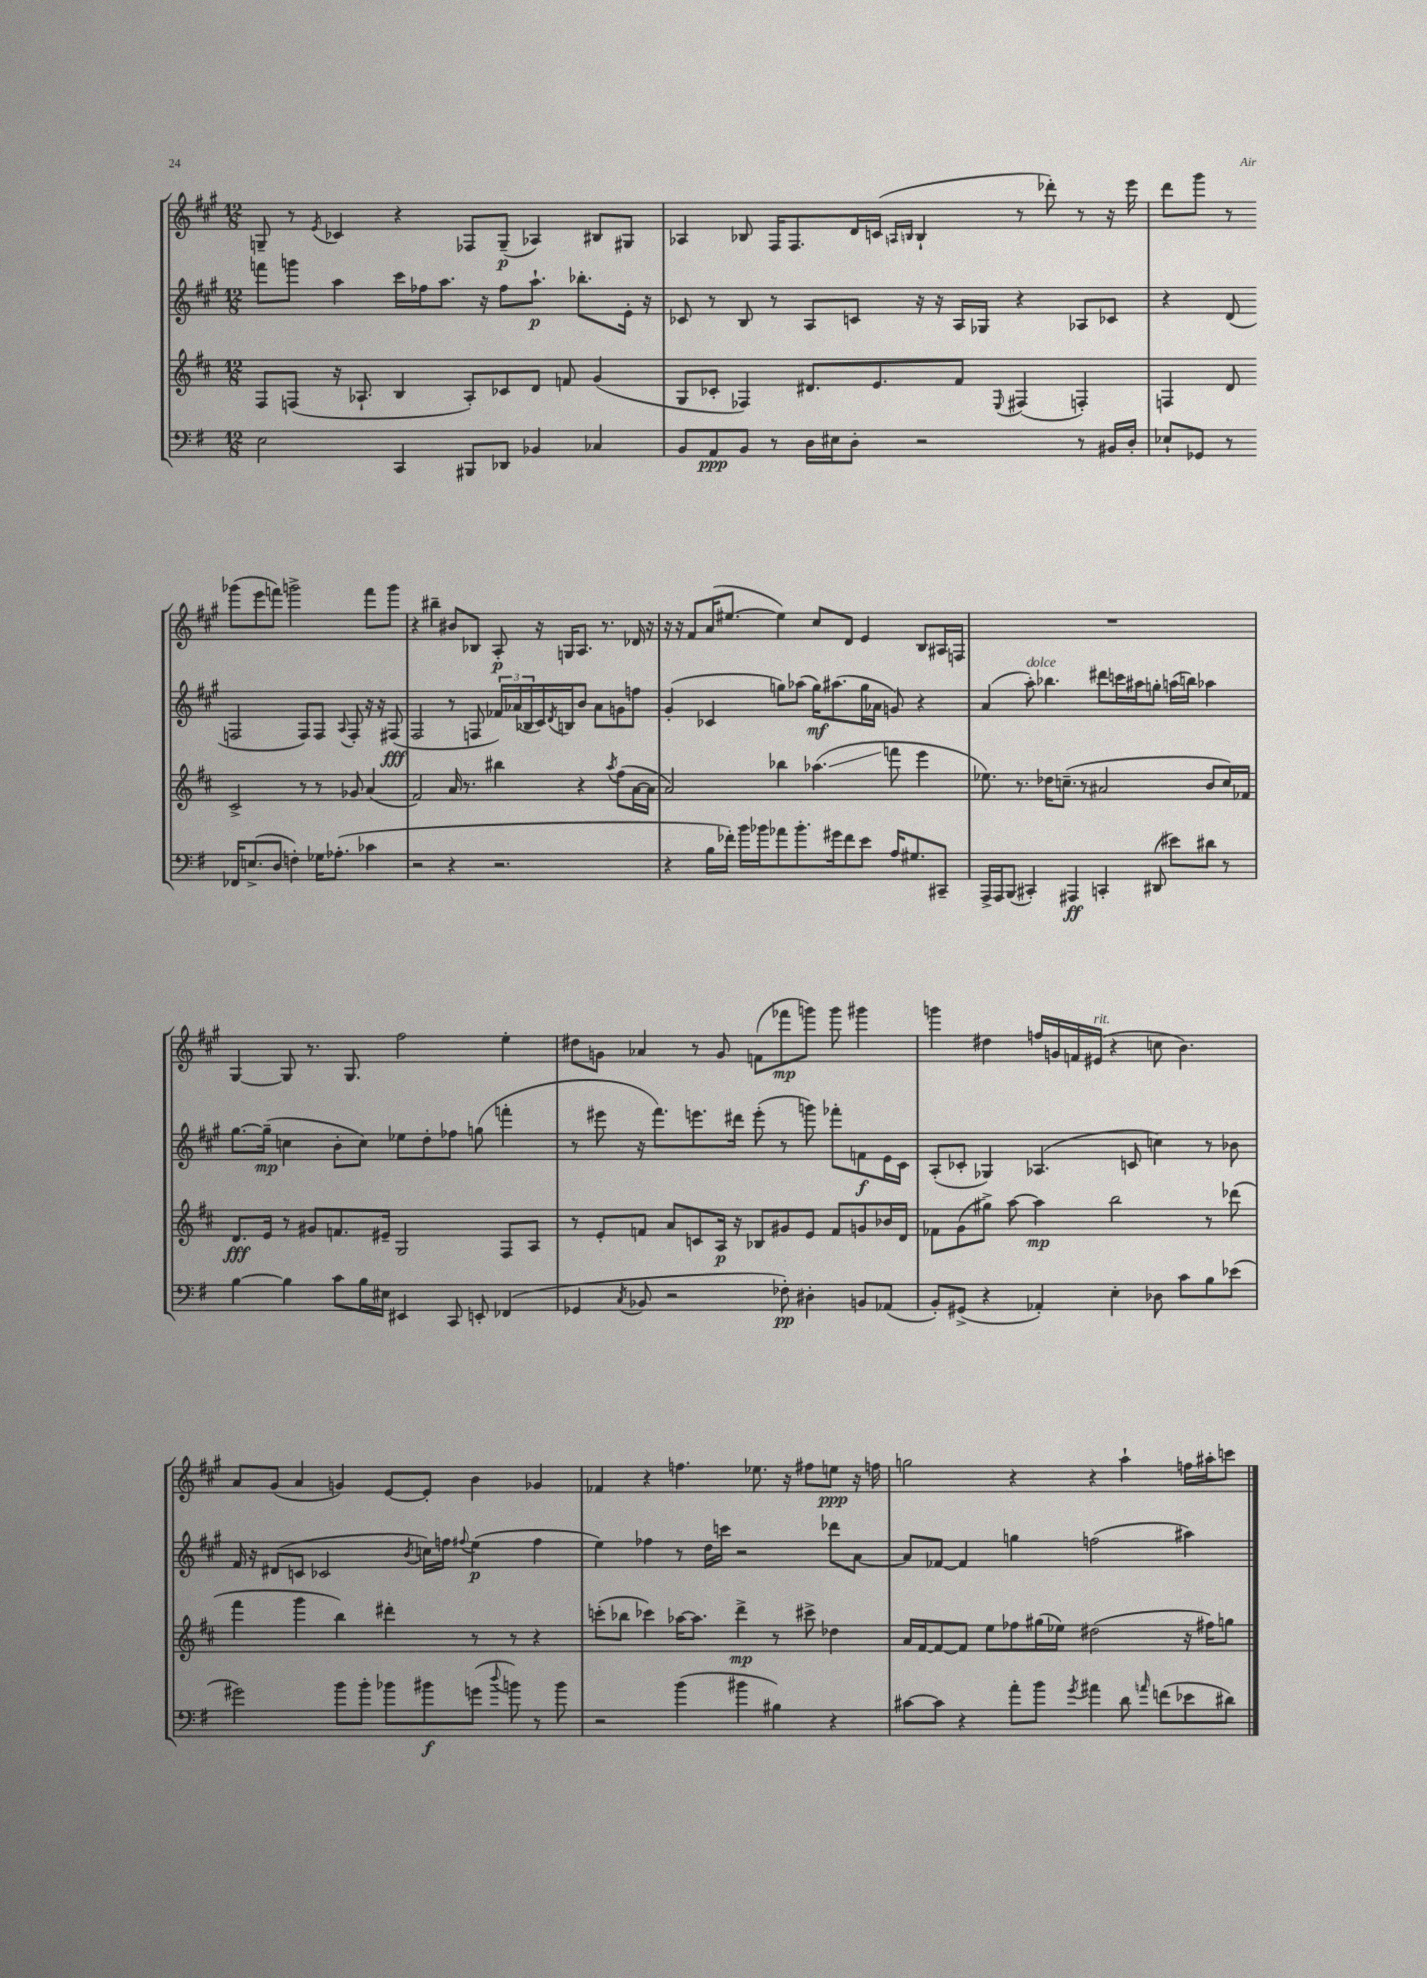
<<
\new StaffGroup <<
\new Staff = "s0" {
    \clef treble \key a \major \numericTimeSignature \time 12/8
    g8-- r8 \acciaccatura { e'8 } ces'4 r4 fes8 g8--\p( aes4) bis8 gis8 |
    aes4 bes8 fis16 fis8. d'16 c'16( \grace { a16 b16 } b4-! r8 des'''8-.) r8 r16 e'''16 |
    d'''8 gis'''8 r8 ges'''8( e'''8 f'''8) g'''2-> f'''8 g'''8 |
    r4 bis''4-- bis'8 bes8 a8-.\p r16 g16 a8. r8. des'16 r16 |
    r16 r16 fis'8 a'16( eis''8.~ eis''4) cis''8 d'8 e'4 b8 ais16 f16 |
    R1. |
    gis4~ gis8 r8. gis8. fis''2 e''4-. |
    dis''8 g'8 aes'4 r8 g'8 f'8( fes'''8\mp g'''8) g'''8 gis'''4 |
    g'''4 dis''4 f''16 g'16 f'16 eis'16^\markup { \italic "rit." }( r4 c''8 b'4.) |
    a'8 gis'8( a'4 g'4) e'8~ e'8-. b'4 ges'4 |
    fes'4 r4 f''4. ees''8. r16 fis''8 e''8\ppp r16 f''16 |
    g''2 r4 r4 a''4-! f''16 ais''16-. c'''8 \bar "|." |
}
\new Staff = "s1" {
    \clef treble \key a \major \numericTimeSignature \time 12/8
    f'''8 g'''8 a''4 cis'''16 fes''16 a''8. r16 fes''8 a''8.-!\p bes''8.-. e'16-. r16 |
    ces'8 r8 b8 r8 a8 c'8 r16 r16 a16 ges16 r4 aes8 ces'8 |
    r4 d'8( f2 f8) f8 \appoggiatura { a8 } f8-. r16 r16 fis8\fff( |
    fis2 r8 f8 \tuplet 3/2 { fes'16) aes'16( bes16 } cis'16) \acciaccatura { d'8 } b16 b'8 aes'8 g'8 f''8 |
    gis'4-.( ces'4 g''8) aes''8( g''16\mf) ais''8.( g''16 aes'16 g'8) r4 |
    a'4( a''8-.^\markup { \italic "dolce" }) bes''4. dis'''8 c'''16 ais''16 g''8-. a''16( b''16) aes''4 |
    gis''8.~ gis''16--\mp( c''4 b'8-. c''8) ees''8 d''8-. fes''8 g''8( f'''4-. |
    r8 eis'''8 r16 fis'''8.) e'''8. dis'''16 e'''8-.( r8 g'''8) fes'''8-. f'8\f e'16 cis'16 |
    a8-.( ces'8-. ges4) aes4.( c'8 c''4) r8 bes'8 |
    fis'16 r16 dis'8( c'8 ces'2 \acciaccatura { b'8 } c''16) f''16 \appoggiatura { fis''8 } e''4\p( fis''4 |
    e''4) fes''4 r8 d''16 c'''16 r2 des'''8 a'8~ |
    a'8 fes'8~ fes'4 g''4 f''2( ais''4) \bar "|." |
}
\new Staff = "s2" {
    \clef treble \key d \major \numericTimeSignature \time 12/8
    fis8 f8( r16 aes8.-! b4 aes8-.) ces'8 d'8 f'8 g'4( |
    g8 ces'8-. fes4) dis'8. e'8. fis'8 \appoggiatura { e8 } fis4( f4-.) |
    f4 d'8 cis'2-> r8 r8 ges'8 a'4( |
    fis'2) a'16 r8. bis''4 r4 \acciaccatura { a''8 } fis''8( a'16~ a'16 |
    a'2) bes''4 aes''4.\glissando( f'''8 e'''4 |
    ees''8.) r8. des''16 c''8.--( r8 ais'2 b'8 c''16) fes'16 |
    d'8.\fff e'16 r8 gis'8 f'8. eis'16-- g2 fis8 a8 |
    r8 e'8-. f'8 a'8 c'8 a16\p r16 bes8 gis'8 e'8 f'8 g'8 bes'16 d'16 |
    fes'8 g'8( gis''8->) a''8~ a''4\mp b''2 r8 des'''8( |
    fis'''4 g'''4 b''4) dis'''4-. r8 r8 r4 |
    c'''8-.( bes''8 ces'''4) aes''16~ aes''8. d'''4->\mp r8 cis'''8-> des''4 |
    a'16 fis'16~ fis'8~ fis'8 e''8 fes''8 gis''16( ees''16) dis''2( r16 fis''16) g''8 \bar "|." |
}
\new Staff = "s3" {
    \clef bass \key g \major \numericTimeSignature \time 12/8
    e2 c,4 bis,,8 des,8 bes,4 ces4 |
    b,8 a,8\ppp b,8 r8 d16 eis16 d8-. r2 r8 bis,16 d16-. |
    ees8-! ges,8 r8 fes,16 e8.->( d8 f4-.) ges16 aes8.-.( ces'4 |
    r2 r4 r2. |
    r4 b16 fes'16-.) b'16 bes'16 aes'8 bes'8.-. gis'16 fes'8 e'8 a16 gis8. cis,8-- |
    a,,16-> a,,16 b,,8( cis,4-.) ais,,4\ff c,4-. dis,8( eis'8) dis'8 r8 |
    b4~ b4 c'8 b16 eis16 eis,4 c,8 e,8-. fes,4( |
    ges,4 \acciaccatura { c8 } bes,8 r2 fes8-.\pp) dis4-. b,8 aes,8( |
    b,8-.) gis,8->( r4 aes,4-.) e4-. des8 c'8 b8 ees'8( |
    gis'2) b'8 b'8-. bes'8 bis'8\f g'8( \appoggiatura { d''8 } b'8) r8 b'8 |
    r2 b'4( bis'4 bis4) r4 |
    cis'8~ cis'8 r4 a'8-. b'8 \acciaccatura { g'8 } ais'4 d'8 \grace { a'16 } f'8( ees'8 dis'8) \bar "|." |
}
>>
>>
\layout { \context { \Score \remove "Bar_number_engraver" } }
